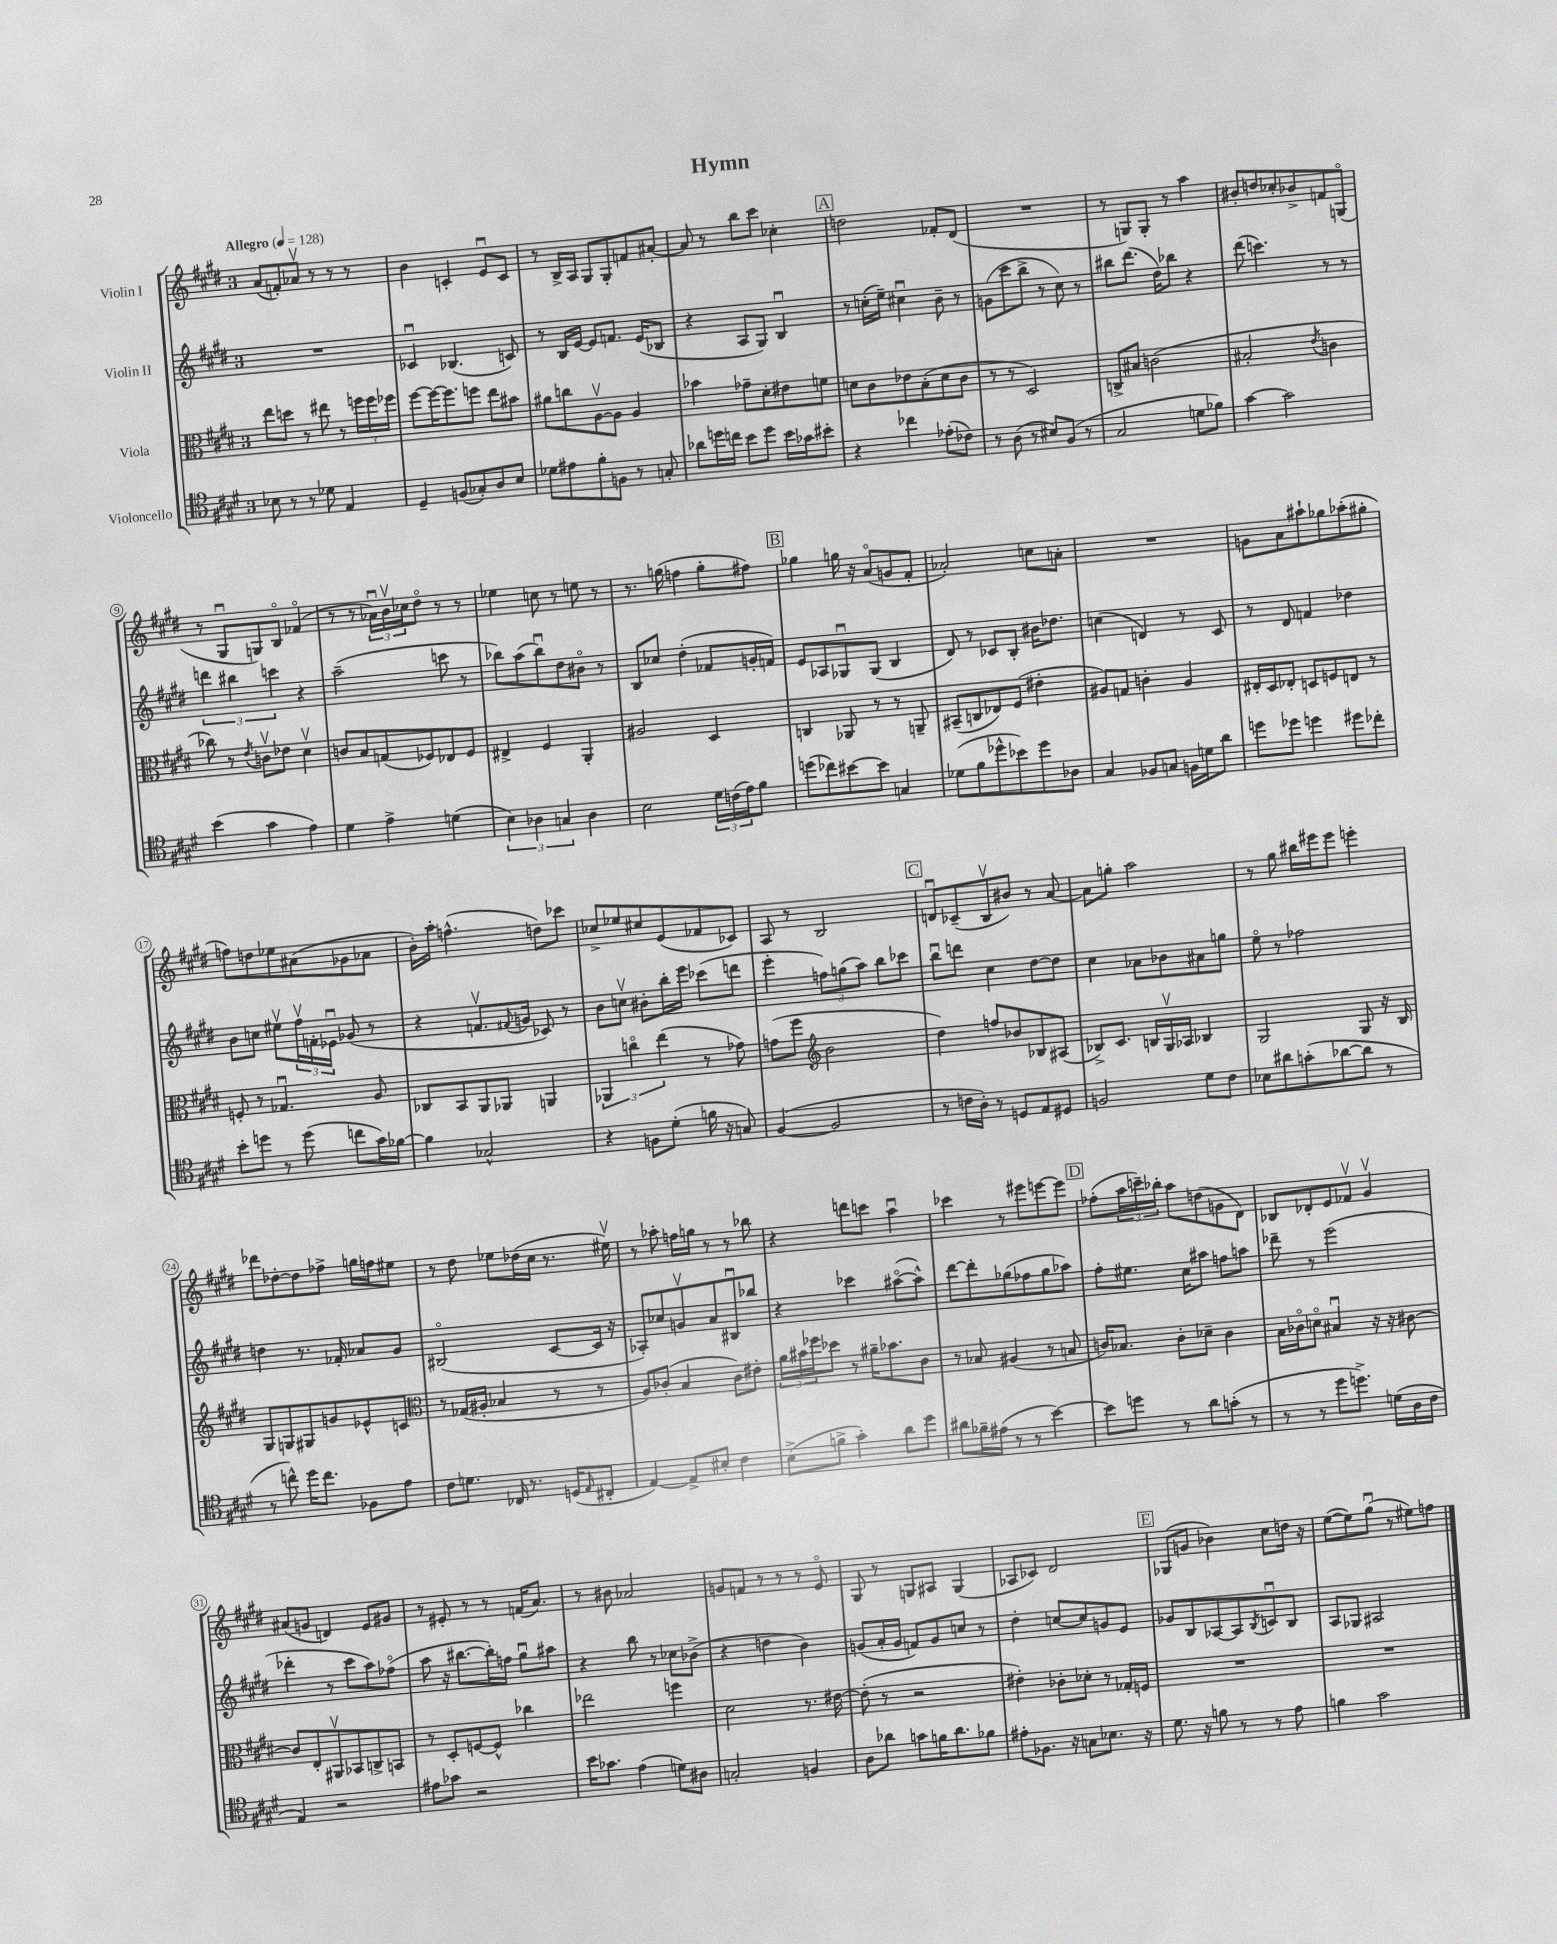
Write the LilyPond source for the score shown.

\header { title = "Hymn" }
<<
\new StaffGroup <<
\new Staff = "s0" \with { instrumentName = "Violin I" } {
    \clef treble \key e \major \once \override Staff.TimeSignature.style = #'single-digit \time 3/4 \tempo "Allegro" 4 = 128
    a'8( f'8-.) aes'8\upbow r8 r8 r8 |
    b'4 c'4-. e'8\downbow c'8 |
    r8 b16-> a16 gis8 gis8-. f'8 ais'8~-. |
    ais'8 r8 b''8 cis'''8 ces''4-. |
    \mark \markup { \box "A" } d''2 fes'8-. dis'8( |
    R2. |
    r8 g8) g8-. r8 a''4 |
    bis'8-. d''8 ces''8-. bes'8-> f'8 g8\flageolet( |
    r8 gis8\downbow g8) b8\flageolet fes'4\flageolet( |
    r8 r8 \tuplet 3/2 { aes'16\downbow) b'16\upbow ces''16 } dis''8\flageolet r8 r8 |
    ees''4 c''8 r8 e''8 r8 |
    r8. g''16( f''4 g''8-. fis''8) |
    \mark \markup { \box "B" } ges''4 g''16 r16 a'8\flageolet( g'8 fis'8-. |
    aes'2-.) c''8 a'8-. |
    R2. |
    g'8 a'8 ais''8-! ges''8 aes''8-.( gis''8-. |
    f''8) d''8 ees''8 ais'8( ges'8 aes'8 |
    b'16-.) a''16-. f''4.-^( d''8) ces'''8 |
    ces''8-> ees''8 cis''8 e'8( fes'8 ces'8) |
    a8 r8 b2 |
    \mark \markup { \box "C" } d'8\downbow ces'8--( b8\upbow bis'8) r8 a'8~ |
    a'8 g''8-. a''2 |
    r8 gis''8 bis''16 eis'''16 eis'''8 e'''4-. |
    des'''8 des''8~-. des''8 fes''8-> g''16 f''16 eis''8 |
    r8 dis''8 ees''8 des''16( cis''16 r8. eis''16\upbow) |
    r8 aes''8-. f''16 g''16 r8 r8 bes''8 |
    r4 d'''8 c'''8 a''4\downbow |
    ces'''4 r8 eis'''8 e'''8~ e'''8 |
    \mark \markup { \box "D" } fes''8-.( \tuplet 3/2 { a''16 c'''16--) bes''16-. } a''8 d''8( g'8 dis'8) |
    bes8 des'8-. e'8 fes'8\upbow gis'4\upbow |
    ais'8( g'8 d'4) e'8 gis'8 |
    r8 eis'8-. r8 r8 f'16( a'8.) |
    r8 bis'8 aes'2 |
    g'8 f'8 r8 r8 r8 e'8\flageolet |
    gis8 r8 g8 ais8 g4( |
    aes8 ces'8) dis'2 |
    \mark \markup { \box "E" } ges8( g'8 bes'4) cis''8 d''16 r16 |
    e''8~( e''8) gis''8\downbow( r8 eis''8) f''8 \bar "|." |
}
\new Staff = "s1" \with { instrumentName = "Violin II" } {
    \clef treble \key e \major \once \override Staff.TimeSignature.style = #'single-digit \time 3/4
    R2. |
    ces'4\downbow bes4.( c'8) |
    r8 b16 e'16~ e'8 f'8. e'16( bes8 |
    r4 a8 gis8) b4\downbow |
    \mark \markup { \box "A" } r8 c''16-.( e''16--) cis''4\downbow b'8-- r8 |
    g'8( cis'''8 b''8-> r8 cis''8) r8 |
    bis''8 dis'''8.( dis''16) bes''8 r4 |
    dis'''8( c'''4.) r8 r8 |
    \tuplet 3/2 { d'''4 bis''4 c'''4 } r4 |
    a''2--( c'''8 r8 |
    bes''8) a''8( bes''8\downbow) dis''8 bis'8\flageolet r8 |
    b8 ces''8 dis''4-.( fes'8 g'16-. f'16) |
    \mark \markup { \box "B" } e'8 aes8 ges8\downbow ges8( b4 |
    dis'8) r8 ces'8 b8-. bis'16 des''8. |
    c''4( d'4) r8 cis'8 |
    r8 dis'8 f'4 des''4 |
    b'8 c''8 eis''8\upbow \tuplet 3/2 { fis''16\upbow f'16-. ees'16\downbow } ges'8( r8 |
    r4 f'8.\upbow \appoggiatura { fis'8 } g'16 ces'8) r8 |
    b'8 c''8\upbow bis'8-. b''16-. e'''16 ces'''8( d'''8 |
    e'''4-. \tuplet 3/2 { f''8) g''8( a''8) } b''8 ces'''8 |
    \mark \markup { \box "C" } b''8\downbow d'''8 cis''4 dis''8~ dis''8 |
    cis''4 aes'8 bes'8 ais'8 g''8 |
    e''8\flageolet r8 fes''2 |
    d''4 r8. fes'16-. aes'8 gis'8 |
    bis2\flageolet( cis'8~ cis'16 r16 |
    aes8-.) ces''8 g'8\upbow a'8 bis8\downbow bes''8 |
    r4 ces'''4 ais''8~\flageolet( ais''8-^) |
    dis'''8~ dis'''8-. ges''8( fes''8 ges''8 aes''8) |
    \mark \markup { \box "D" } fis''8-. eis''8. cis''16 ais''8 f''8 a''8 |
    des'''8-- r8 e'''2( |
    des'''4-. r8 cis'''8 a''8) fes''8\flageolet( |
    a''8 r16 bis''8.~ bis''16-.) f''16 gis''8\downbow ais''8 |
    r4 b''8 r8 ces''8 bes'8->( |
    r4 d''4 b'4) |
    g'8( a'16-. g'16 f'8) g'8 c''8 r8 |
    dis''4-. c''8~ c''8 g'8 e'8 |
    \mark \markup { \box "E" } ges'8 b8 aes8~ aes8 \acciaccatura { b8 } c'8\downbow b8 |
    a8 ges8 ais2 \bar "|." |
}
\new Staff = "s2" \with { instrumentName = "Viola" } {
    \clef alto \key e \major \once \override Staff.TimeSignature.style = #'single-digit \time 3/4
    e''8 d''8 r8 eis''8 r8 \tuplet 3/2 { f''16 f''16 fes''16 } |
    fis''8~ fis''16~ fis''8. f''8 e''8 bis'8 |
    ais'8 c''8 a8~\upbow a8 a4 |
    bes'4 ges'8-- dis'8-. eis'8 f'8 |
    \mark \markup { \box "A" } d'8 cis'8 ees'8 b8-.( d'8 cis'8 |
    r8 r8 dis2) |
    c8-> bis8 c'2( |
    bis2-. \acciaccatura { e'8 } c'4 |
    ces''8) r8 \acciaccatura { e'8 } c'8\upbow ees'8 dis'4\upbow |
    c'8 b8 g8( fes8) ees8 fes8 |
    eis4-> fis4 a,4-. |
    ais2 dis4 |
    \mark \markup { \box "B" } c4 aes,8 r8 r8 a,8-- |
    bis,8--( c8 ees8) fis8( eis'4-. |
    ais8) g8 c'4-. ais4 |
    eis16-. dis16 ees8-. d8 f8 e8 r8 |
    f8-. r8 ges4.\downbow a8 |
    ces8 b,8 a,8 aes,8 a,4 |
    \tuplet 3/2 { aes,4 c''4\flageolet e''4( } r8 ges'8) |
    g'8( fis''8 \clef treble b'2 |
    \mark \markup { \box "C" } dis''4) f''8 bes'8 bes8 ais8( |
    bes8->) cis'8. b16 gis16\upbow aes16 bes4 |
    gis2 gis8 r16 b16 |
    gis8 g8 gis8 g'8 ees'8-^ c'8 |
    \clef alto r8 ges16( ais16-. bes4 r8 r8 |
    a8) ces'8-.( b4 ces'8) eis'8-. |
    \tuplet 3/2 { a'16 bis'16 fes''16 } des''8 r8 ais'16-- bes'8. cis'8 |
    r8 bes8 ais4( r8 b8 |
    \mark \markup { \box "D" } c'16) bes8. c'8-. des'8-- c'4 |
    b16 ces'16\flageolet d'8\flageolet bis4\downbow r16 r16 cis'8~ |
    cis'8 e8-. ais,8\upbow bes,8 c8-> b,8 |
    r8 dis8-. f8~ f8-^ ces''4 |
    ees''2 f''4 |
    dis'2 r8. eis'16~ |
    eis'8-.( r8 r2 |
    eis'4-.) ces'8-. des'8-. r8 ges16-. f16 |
    \mark \markup { \box "E" } R2. |
    R2. \bar "|." |
}
\new Staff = "s3" \with { instrumentName = "Violoncello" } {
    \clef tenor \key e \major \once \override Staff.TimeSignature.style = #'single-digit \time 3/4
    bes8 r8 r8 des'8 e4 |
    dis4-- f8( ges8-.) a8 b8 |
    des'8 eis'8 fis'8-. f8 r8 g8-. |
    aes'8 d''16 c''16 b'8 d''8 b'16 ges'16 bis'8-. |
    \mark \markup { \box "A" } r4 ces''4 ees'8-.( ces'8) |
    r8 a8( r8 bis8) fis8( r8 |
    gis2 d'8 fes'8) |
    gis'4~ gis'2 |
    b'4( gis'4 e'4) |
    dis'4 e'4-> d'4( |
    \tuplet 3/2 { b4) aes4 g4 } aes4 |
    b2 \tuplet 3/2 { dis'16 c'16( e'16) } fis'8 |
    \mark \markup { \box "B" } d''8( ces''8) bis'8~ bis'8 g4 |
    des'8( fis'8 des''8-^ bes'8) des''8 aes8 |
    gis4 fes8 g8 f16 d'16 a'8 |
    d''8 des''8 d''4 dis''8 ces''8-. |
    b'8-. d''8 r8 d''8( c''8 gis'16) fes'16~ |
    fes'4 ges2-^ |
    r4 f8 dis'8-.( f'16 r16 g8) |
    fis4~( fis2 |
    \mark \markup { \box "C" } r8 c'16 a16-.) r8 d8 e8 dis8 |
    f2 dis'8 cis'8 |
    bes8 ais'8 g'8-.( aes'8~ aes'8 r8 |
    r8 c''8-^) dis''16 c''8. fes8 e'8 |
    cis'8 d'8. ces16 r8. d16( \grace { e16 } cis8-. |
    e4~) e8-> bis8-. cis'4 |
    b8->( f'8-> gis'4-.) a'8 dis''8 |
    ais'8 fes'16-- eis'16( r8 r8 b'4~) |
    \mark \markup { \box "D" } b'8 d''8 r8 a'8 g'8-.( r8 |
    r8 r8 dis''8 d''8.->) d'16( a16 cis'16 |
    e4) r2 |
    eis'8 ges'8 r2 |
    b'16 ges'8. e'4( d'8) ais8 |
    g2-. f4 |
    a8 aes'8 g'8 f'16 aes'8. fes'8 |
    eis'8-. fes8. r16 g8 bes8. r16 |
    \mark \markup { \box "E" } dis'8. r16 f'8 r8 r8 e'8 |
    f'4 gis'2 \bar "|." |
}
>>
>>
\layout { \context { \Score \override BarNumber.stencil = #(make-stencil-circler 0.1 0.3 ly:text-interface::print) } }
